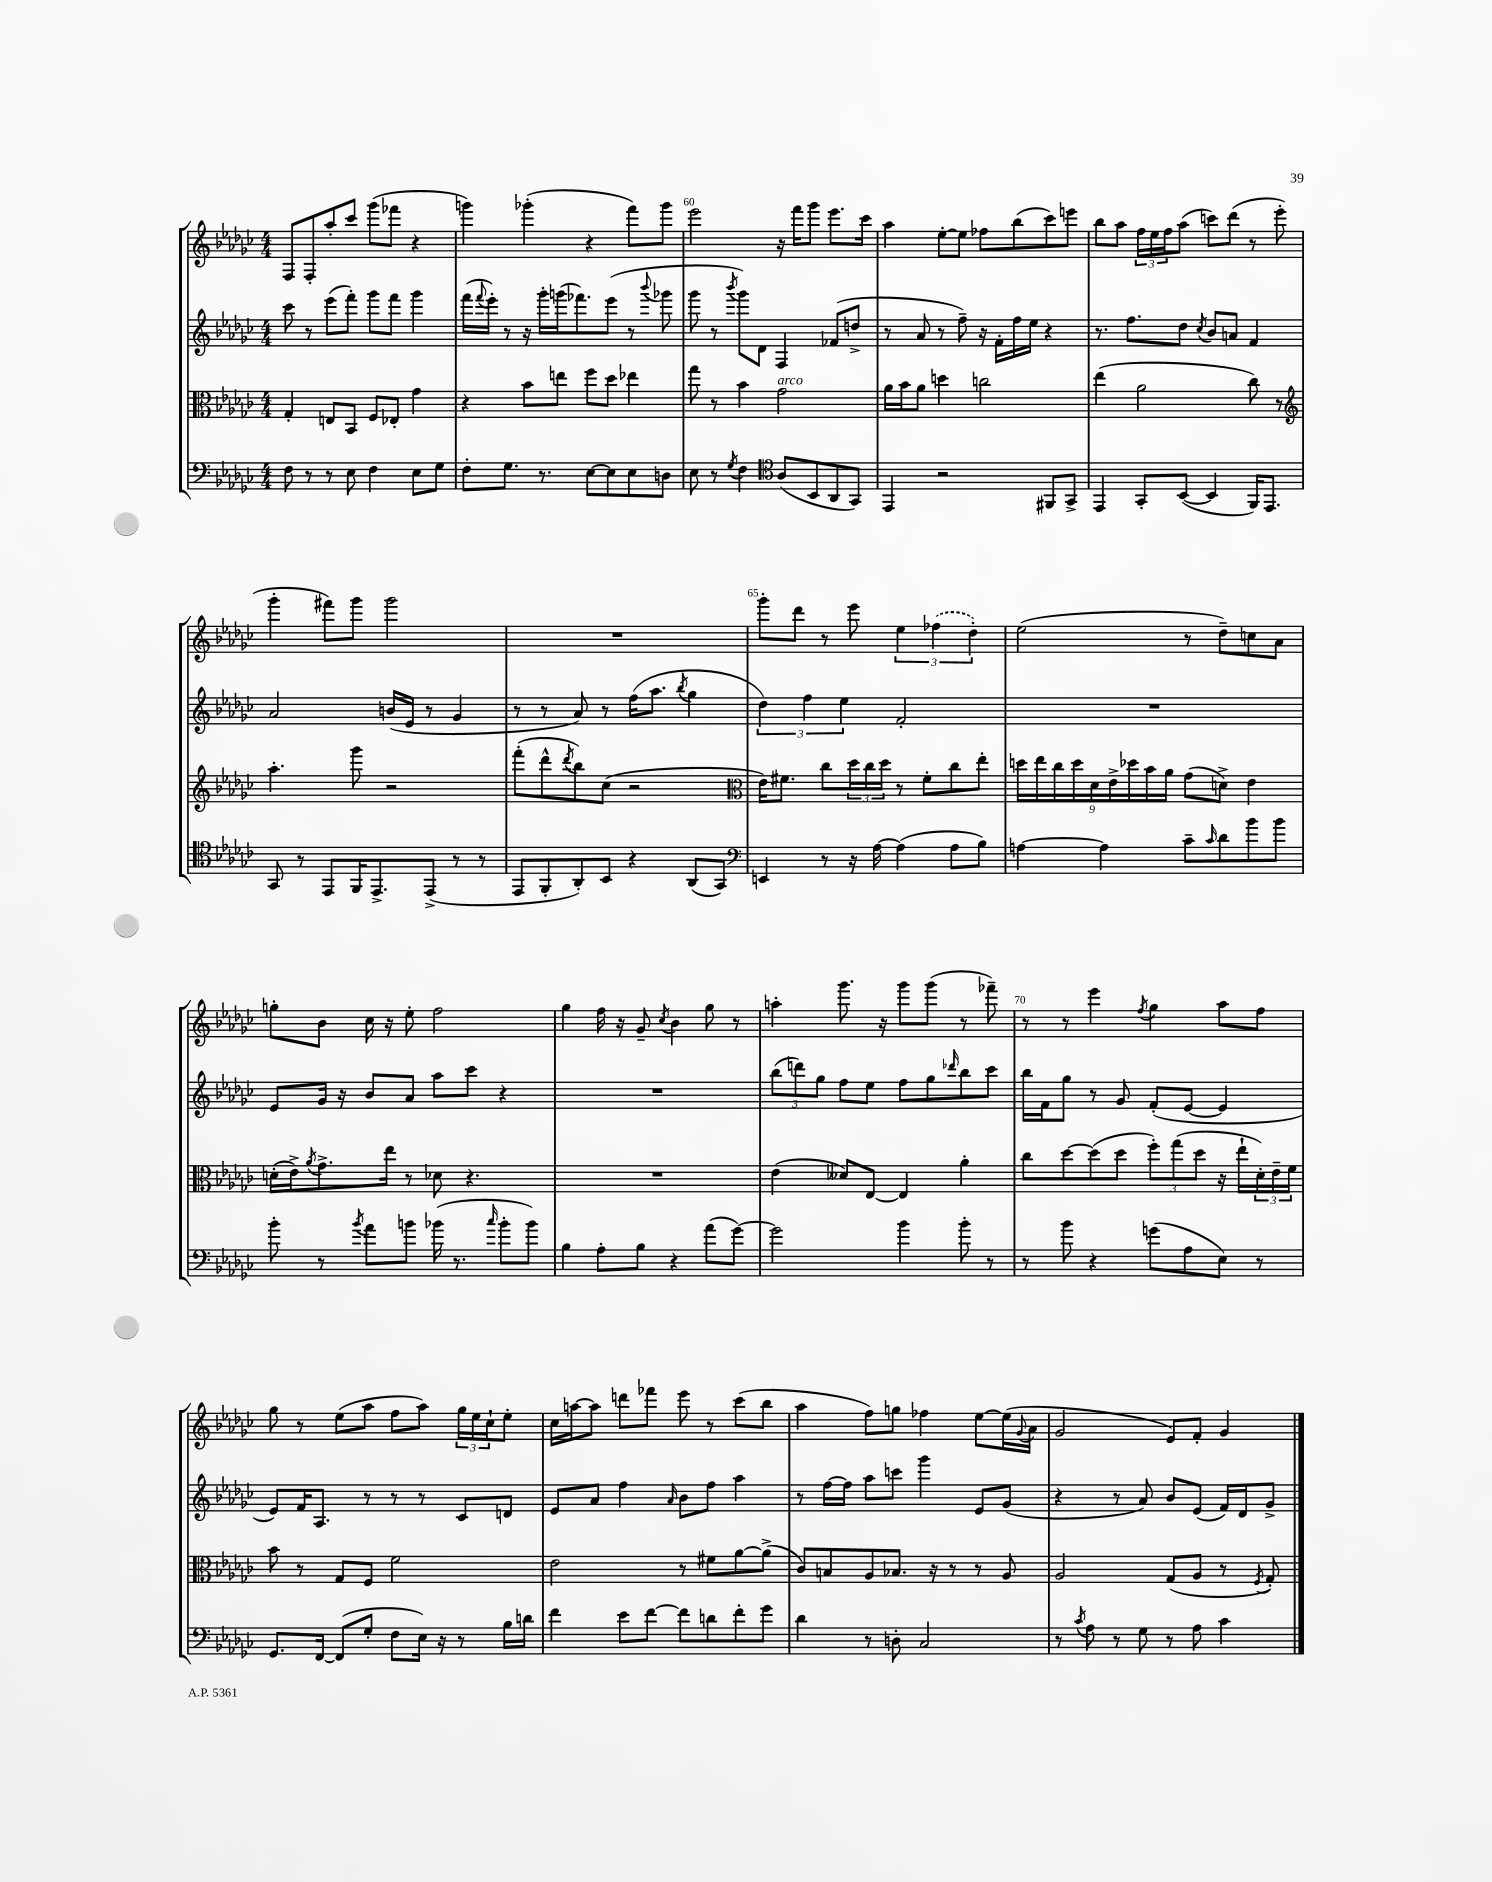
<<
\new StaffGroup <<
\new Staff = "s0" {
    \clef treble \key ges \major \numericTimeSignature \time 4/4
    f8 f8-. aes''8-. ces'''8 ges'''8( fes'''8 r4 |
    g'''4) ges'''4-.( r4 f'''8) ges'''8 |
    ees'''2 r16 f'''16 ges'''8 ees'''8. ces'''16 |
    aes''4 ees''8~-. ees''8 fes''8 bes''8( ces'''8) e'''8 |
    bes''8 aes''8 \tuplet 3/2 { f''16 ees''16 f''16 } aes''8( c'''8) des'''8( r8 ees'''8-. |
    ges'''4-. fis'''8) ges'''8 ges'''2 |
    R1 |
    ges'''8-. des'''8 r8 ees'''8 \tuplet 3/2 { ees''4 \once \slurDashed fes''4( des''4-.) } |
    ees''2( r8 des''8--) c''8 aes'8 |
    g''8-. bes'8 ces''16 r16 ees''8-. f''2 |
    ges''4 f''16 r16 ges'8-- \acciaccatura { ces''8 } bes'4 ges''8 r8 |
    a''4-. ges'''8. r16 ges'''8 ges'''8( r8 fes'''8--) |
    r8 r8 ees'''4 \acciaccatura { f''8 } ges''4 aes''8 f''8 |
    ges''8 r8 ees''8( aes''8 f''8 aes''8) \tuplet 3/2 { ges''16 ees''16 ces''16-! } ees''8-. |
    ces''16 a''16~ a''8 d'''8 fes'''8 ees'''8 r8 ces'''8( bes''8 |
    aes''4 f''8) g''8 fes''4 ees''8~ ees''16( \appoggiatura { ges'8 } aes'16 |
    ges'2 ees'8) f'8-. ges'4 \bar "|." |
}
\new Staff = "s1" {
    \clef treble \key ges \major \numericTimeSignature \time 4/4
    ces'''8 r8 ees'''8( f'''8-.) ges'''8 f'''8 ges'''4 |
    f'''16( \appoggiatura { f'''8 } ees'''16-.) r8 r16 ges'''16-. g'''16( fes'''8.) ees'''8( r8 \appoggiatura { bes'''8 } ges'''8 |
    ges'''8 r8 \acciaccatura { bes'''8 } ges'''8) des'8 f4 fes'8( d''8-> |
    r8 aes'8 r8 f''8--) r16 f'16-. f''16 ees''16 r4 |
    r8. f''8. des''8 \acciaccatura { ces''8 } bes'8 a'8 f'4 |
    aes'2 b'16( ees'16 r8 ges'4 |
    r8 r8 aes'8) r8 f''16( aes''8. \acciaccatura { bes''8 } ges''4 |
    \tuplet 3/2 { des''4) f''4 ees''4 } f'2-. |
    R1 |
    ees'8 ges'16 r16 bes'8 aes'8 aes''8 ces'''8 r4 |
    R1 |
    \tuplet 3/2 { bes''8( d'''8) ges''8 } f''8 ees''8 f''8 ges''8 \grace { des'''16 } bes''8 ces'''8 |
    bes''16 f'16 ges''8 r8 ges'8 f'8-.( ees'8~ ees'4 |
    ees'8) f'16 aes8. r8 r8 r8 ces'8 d'8 |
    ees'8 aes'8 f''4 \grace { aes'16 } bes'8 f''8 aes''4 |
    r8 f''16~ f''16 aes''8 c'''8 ges'''4 ees'8 ges'8( |
    r4 r8 aes'8) bes'8 ees'8( f'16) des'16 ges'8-> \bar "|." |
}
\new Staff = "s2" {
    \clef alto \key ges \major \numericTimeSignature \time 4/4
    ges4-. e8 bes,8 f8 ees8-. ges'4 |
    r4 bes'8 e''8 f''8 des''8 ees''4 |
    ges''8 r8 bes'4 ges'2^\markup { \italic "arco" } |
    aes'16 bes'16 aes'8 d''4 c''2 |
    ees''4( aes'2 ces''8) r8 |
    \clef treble aes''4.-. ges'''8 r2 |
    f'''8-.( des'''8-^ \acciaccatura { des'''8 } bes''8) ces''8( r2 |
    \clef alto ees'16) fis'8. ces''8 \tuplet 3/2 { des''16 ces''16 des''16 } r8 fis'8-. ces''8 ees''8-. |
    \tuplet 9/8 { d''16 ees''16 ces''16 d''16 des'16 ees'16-> des''16 bes'16 aes'16 } ges'8( d'8->) ees'4 |
    d'16-.( ees'16->) \acciaccatura { aes'8 } ges'8.-> ees''16 r8 des'8 r4. |
    R1 |
    ees'4( deses'8) ees8~ ees4 aes'4-. |
    ces''8 des''8~ des''8( des''8 \tuplet 3/2 { f''8-.) ges''8( des''8 } r16 ees''16-! \tuplet 3/2 { des'16-.) ees'16-- f'16 } |
    bes'8 r8 ges8 f8 f'2 |
    ees'2 r8 fis'8 aes'8~ aes'8->( |
    ces'8) b8 aes8 bes8. r16 r8 r8 aes8 |
    aes2 ges8( aes8 r8 \acciaccatura { f8 } ges8-.) \bar "|." |
}
\new Staff = "s3" {
    \clef bass \key ges \major \numericTimeSignature \time 4/4
    f8 r8 r8 ees8 f4 ees8 ges8 |
    f8-. ges8. r8. ees8~ ees8 ees8 d8 |
    ees8 r8 \acciaccatura { ges8 } f4 \clef tenor aes8( bes,8 aes,8 ges,8) |
    ees,4 r2 fis,8 ges,8-> |
    ees,4 ges,8-. bes,8~( bes,4 f,16) ees,8. |
    ges,8 r8 ees,8 f,16 ees,8.-> ees,8->( r8 r8 |
    ees,8 f,8-. aes,8-.) bes,8 r4 aes,8( ges,8) |
    \clef bass e,4 r8 r16 aes16~ aes4( aes8 bes8) |
    a4~ a4 ces'8-- \grace { ces'16 } des'8 bes'8 bes'8 |
    bes'8-. r8 \acciaccatura { bes'8 } aes'8 b'8 bes'16( r8. \grace { ces''16 } bes'8-. bes'8) |
    bes4 aes8-. bes8 r4 aes'8( ges'8~) |
    ges'2 bes'4 bes'8-. r8 |
    r8 bes'8 r4 g'8( aes8 ees8) r8 |
    ges,8. f,16~ f,8( ges8-. f8 ees16) r16 r8 bes16 d'16 |
    f'4 ees'8 f'8~ f'8 d'8 f'8-. ges'8 |
    des'4 r8 d8-. ces2 |
    r8 \acciaccatura { ces'8 } aes8 r8 ges8 r8 aes8 ces'4 \bar "|." |
}
>>
>>
\layout { \context { \Score currentBarNumber = #58 \override BarNumber.break-visibility = ##(#f #t #t) barNumberVisibility = #(every-nth-bar-number-visible 5) } }
